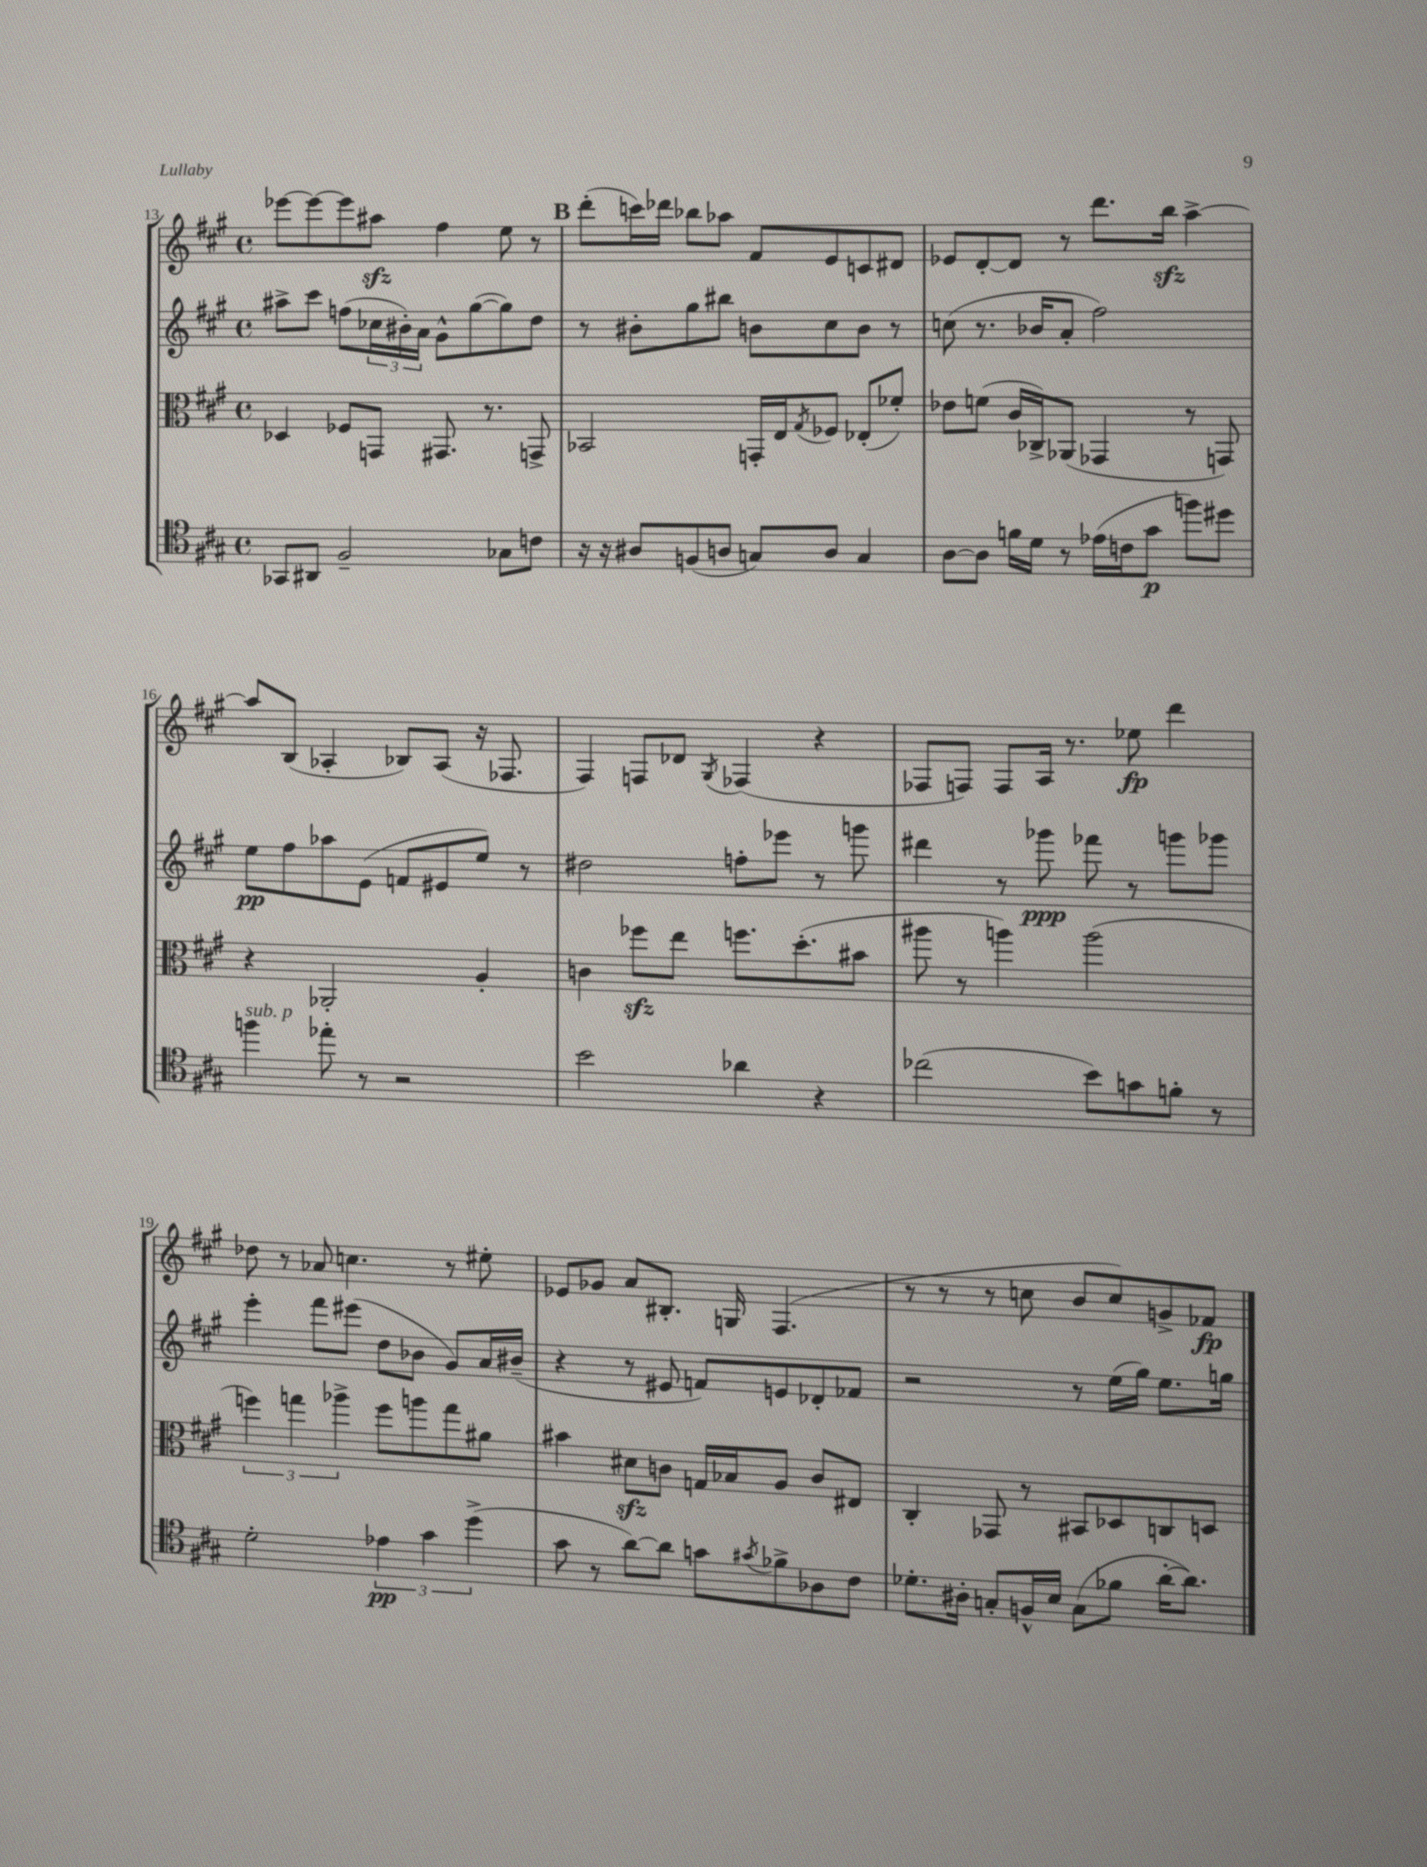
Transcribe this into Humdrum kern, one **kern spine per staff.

**kern	**kern	**kern	**kern
*staff4	*staff3	*staff2	*staff1
*clefC4	*clefC3	*clefG2	*clefG2
*k[f#c#g#]	*k[f#c#g#]	*k[f#c#g#]	*k[f#c#g#]
*M4/4	*M4/4	*M4/4	*M4/4
*met(c)	*met(c)	*met(c)	*met(c)
8GG-	4D-	8aa#^	[8eee-
8AA#	.	8ccc#	8eee-_
2F#~	8F-	(8ff	8eee-]
.	8GG	24cc-	8aa#
.	.	24b#')	.
.	.	24a	.
.	8.GG#	8g#^^	4ff#
.	.	([8gg#	.
.	8.r	.	.
8G-	.	8gg#])	8ee
8c	8GG^	8dd	8r
=	=	=	=
16r	2BB-	8r	(8ddd'
16r	.	.	.
8A#	.	8b#'	16ccc)
.	.	.	16ddd-
(8F	.	8gg#	8bb-
8A	.	8bb#	8aa-
8G)	16GG'	8b	8f#
.	16E	.	.
.	8qG#	.	.
8A	8F-	8cc#	8e
4G	(8E-'	8b	8c
.	8f-')	8r	8d#
=	=	=	=
[8A	8e-	(8cc	8e-
8A]	(8f	8.r	[8d'
16f	16c#	.	8d]
16d	16C-^)	16b-	.
8r	(8AA-	8a'	8r
(16e-	4GG-	2ff#)	8.ddd
16c	.	.	.
8g#	.	.	.
.	.	.	16bb
8ff)	8r	.	[4aa^
8dd#	8GG)	.	.
=	=	=	=
4ff	4r	8ee	8aa]
.	.	8ff#	(8B
8ee-'	2AA-'	8aa-	4A-'
8r	.	(8e	.
2r	.	8f	8B-)
.	.	8e#	(8A-
.	4A'	8ee)	16r
.	.	.	8.F-
.	.	8r	.
=	=	=	=
2b	4c	2dd#	4F#)
.	8ff-	.	8F
.	8ee	.	8d-
.	.	.	8qG#
4a-	8.ff	8ff'	(4F-
.	.	8eee-	.
.	(8.dd'	.	.
4r	.	8r	4r
.	8b#	8ggg	.
=	=	=	=
(2cc-	8aa#	4ddd#	8F-
.	8r	.	8F)
.	4aa)	8r	8F
.	.	8ggg-	16A
.	.	.	8.r
8b)	(2aa	8fff-	.
8g	.	8r	8ee-
8f'	.	8ggg	4ddd
8r	.	8ggg-	.
=	=	=	=
2d'	6ff)	4eee'	8dd-
.	.	.	8r
.	6gg	.	.
.	.	8fff#	8a-
.	6aa-^	.	.
.	.	(8eee#	4.cc
6e-	8ff	8dd	.
.	8aa	8b-	.
6g#	.	.	.
.	8gg	8g#)	8r
(6dd^	.	.	.
.	8a#	16a	8ee#'
.	.	(16b#~	.
=	=	=	=
8g#	4b#	4r	8e-
8r	.	.	8g-
[8a)	8d#	8r	8a
8a]	8c	8e#	8.B#'
8g	16G	8f)	.
.	16B-	.	16G
8qg#	.	.	.
8f-^	8A	8e	(4.F#
8A-	8c	8d-'	.
8c#	8E#	8f-	.
=	=	=	=
8.d-'	4C#'	2r	8r
.	.	.	8r
16A#'	.	.	.
8G'	8GG-	.	8r
16F^^	8r	.	8cc
16B	.	.	.
(8G	8BB#	8r	8b
8f-	8D-	(16ee	8cc)
.	.	16gg#)	.
[16a'	8C	8.ee	8g^
8.a])	.	.	.
.	8D	.	8f-
.	.	16gg	.
==	==	==	==
*-	*-	*-	*-
